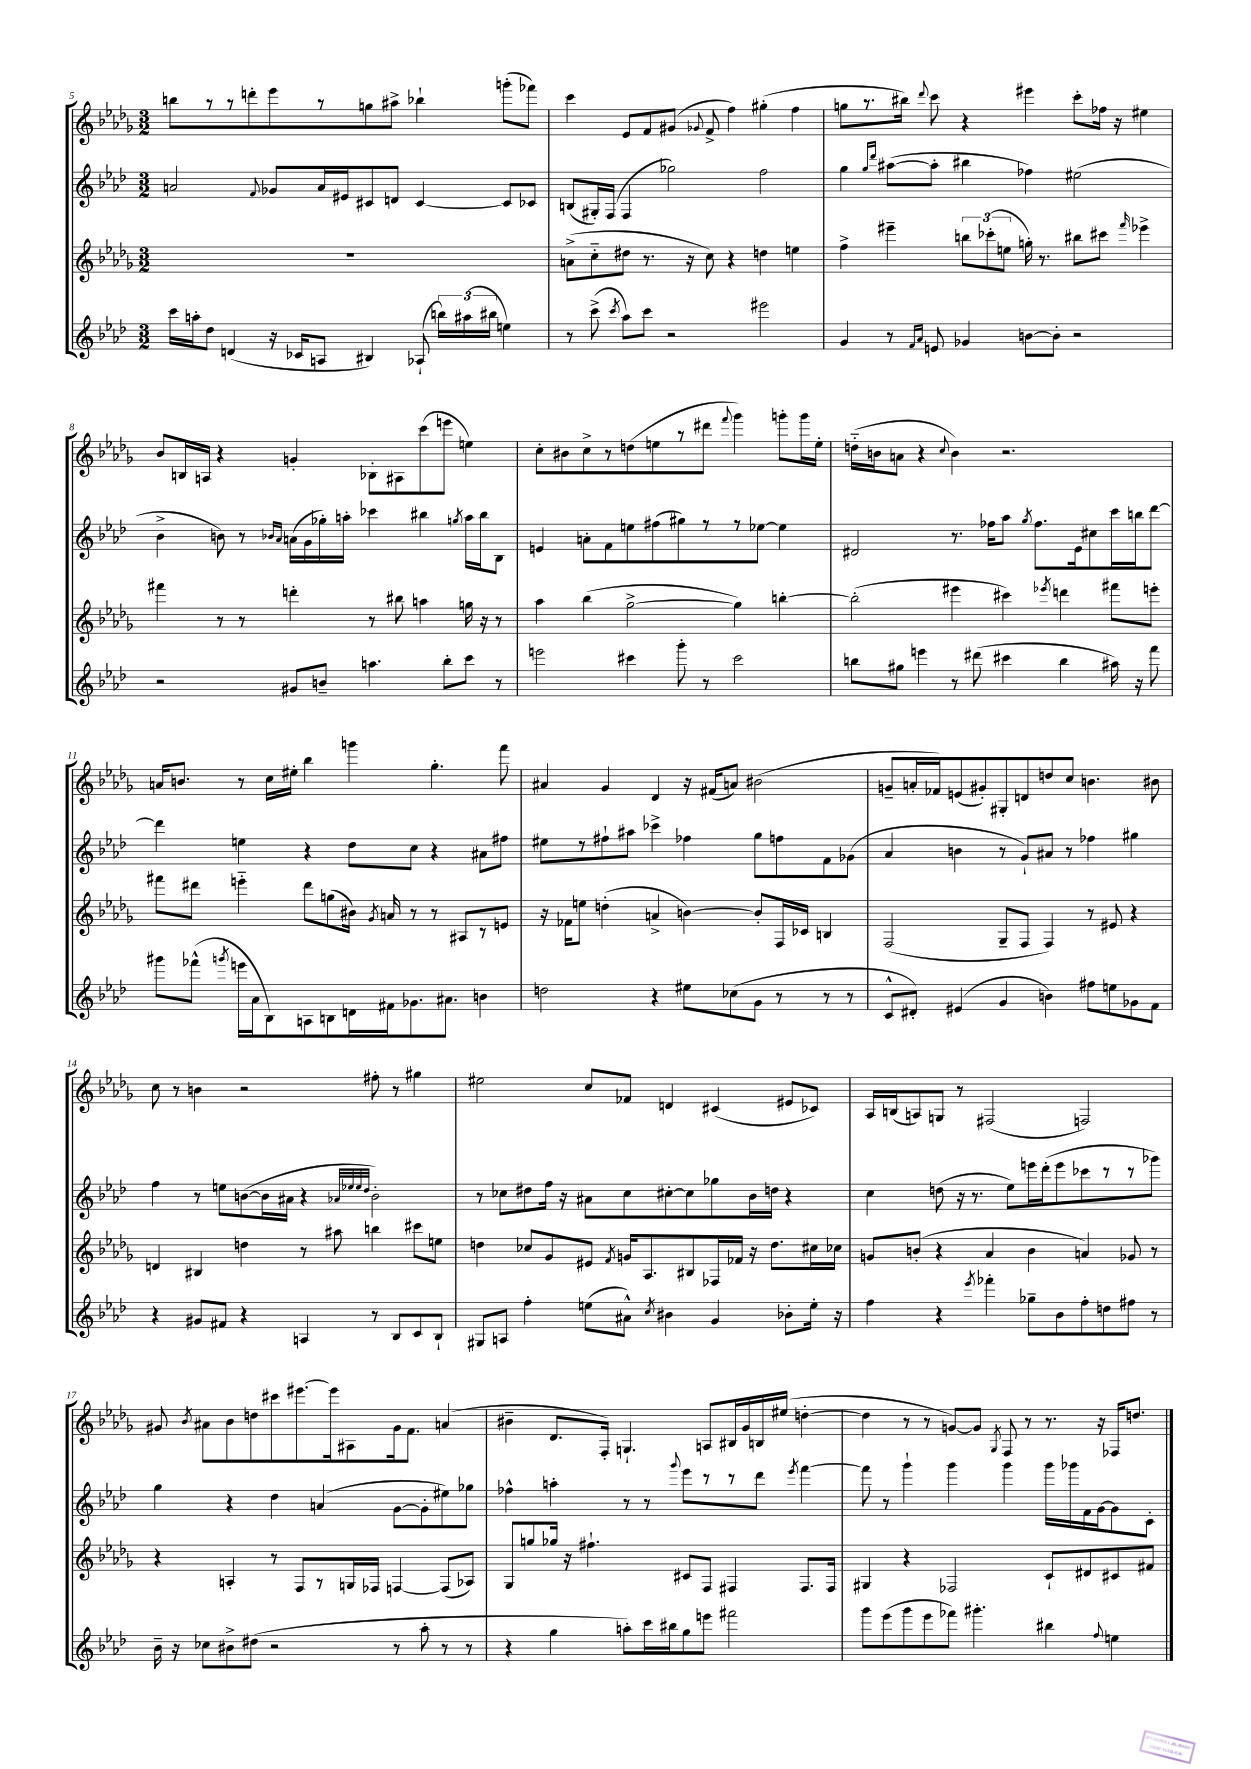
<<
\new StaffGroup <<
\new Staff = "s0" {
    \clef treble \key des \major \numericTimeSignature \time 3/2
    \autoBeamOff b''8[ r8 r8 d'''8-. ees'''8 r8 g''8 ais''8]-> bes''4-! g'''8[-.( fes'''8]) |
    c'''4 ees'8[ f'8 gis'8]( \appoggiatura { ges'8 } f'8-> f''4) gis''4-.( f''4 |
    g''8[ r8. bis''16]) \appoggiatura { des'''8 } c'''8 r4 eis'''4 c'''8[-. fes''16] r16 eis''4 |
    bes'8[ b16 a16] r4 g'4-. bes8[-. ais8 c'''8( e'''8] e''4) |
    c''8[-. bis'8 c''8-> r8 d''8( e''8 r8 dis'''8] \appoggiatura { f'''8 } ges'''4) g'''8[-. g'''16 e''16]-. |
    d''16[-_( b'16 a'8] r4 \appoggiatura { c''8 } b'4) r2. |
    a'16[ b'8.] r8 c''16[ eis''16]-. bes''4 g'''4 ges''4.-. f'''8 |
    ais'4 ges'4 des'4 r16 fis'16[( a'8]) bis'2( |
    g'8[-- a'16-. fes'16) e'8( gis'8-.) gis8-. d'8 d''8 c''8] b'4. bis'8 |
    c''8 r8 b'4 r2 fis''8-. r8 gis''4 |
    eis''2 c''8[ fes'8] d'4 cis'4( eis'8[ ces'8]) |
    aes16[ b16( a8) g8] r8 fis2( f2) |
    gis'8 \acciaccatura { bes'8 } ais'8[ bes'8 d''8 cis'''8 eis'''8.~ eis'''16 ais8 gis'16 f'8.] a'4( |
    bis'4-- des'8.[ f16]-.) g4.-! a8[ bis16 ges'16 b16 eis''16]( d''4~-. |
    d''4 r8 r8 g'8[~) g'8] \acciaccatura { ges8 } f8 r8 r8. r16 fes16[ d''8.] \bar "|." |
}
\new Staff = "s1" {
    \clef treble \key aes \major \numericTimeSignature \time 3/2
    \autoBeamOff a'2 \appoggiatura { f'8 } ges'8[ a'16 eis'16 cis'8 d'8] cis'4~ cis'8[ ces'8] |
    b8[( gis16-.) f16]( f4 ges''2) f''2 |
    g''4 \grace { g''16[ des'''16] } ais''8[~( ais''8]-. bis''4 fes''4) eis''2( |
    bes'4-> b'8) r8 \grace { bes'16[ aes'16] } a'16[( g'16 ges''16-.) a''16]-. ces'''4 bis''4 \acciaccatura { g''8 } a''16[ bis''16 bes8] |
    e'4 a'8[-. f'8 e''8 fis''8( gis''8) r8 r8 ees''8]~ ees''4 |
    dis'2 r8. fes''16[ aes''8] \acciaccatura { g''8 } fes''8.[ ees'16 cis''8 c'''16 b''16 des'''8]~ |
    des'''4 e''4 r4 des''8[ c''8] r4 ais'8[ fis''8] |
    eis''8[ r8 fis''8-! ais''8] ces'''4-> fes''4 g''8[ f''8 f'8 ges'8]( |
    aes'4 b'4 r8 g'8[-!) ais'8] r8 fes''4 gis''4 |
    f''4 r8 e''8[ b'8~( b'16 ais'16] r4 \grace { aes'32[ ees''32 ees''32 des''32] } b'2-.) |
    r8 ces''8[ dis''8 f''16] r16 ais'8[ ces''8 cis''8~-. cis''8 ges''8 bes'16 d''16] r4 |
    c''4 d''8( r16 r8. ees''8[) e'''16 des'''16-.( e'''8 ces'''8 r8 r8 ges'''8]) |
    g''4 r4 des''4 a'4( g'8[~ g'8-. eis''8) ges''8] |
    fes''4-^ a''4-. r8 r8 \appoggiatura { g'''8 } ees'''8[ r8 r8 des'''8] \acciaccatura { ees'''8 } f'''4~ |
    f'''8 r8 g'''4-! g'''4 g'''4 g'''16[ ges'''16 f'16 g'16~ g'8 c'8]-. \bar "|." |
}
\new Staff = "s2" {
    \clef treble \key des \major \numericTimeSignature \time 3/2
    \autoBeamOff R1. |
    a'8[->( c''8-_ dis''8] r8. r16 c''8) r4 d''4 e''4 |
    f''4-> eis'''4-- \tuplet 3/2 { b''8[ ces'''8-.( e''8] } g''16-.) r8. bis''8[ cis'''8] \grace { f'''16 } ees'''4-> |
    fis'''4 r8 r8 d'''4-. r8 bis''8 a''4 g''16 r16 r8 |
    aes''4 bes''4( ges''2~-> ges''4) b''4~-. |
    b''2-.( eis'''4 cis'''4) \acciaccatura { ees'''8 } d'''4 fis'''8[ e'''8]-. |
    fis'''8[ dis'''8] e'''4-_ dis'''8[ g''8( bis'16]) \acciaccatura { ges'8 } a'16 r8 r8 ais8[ r8 e'8] |
    r16 fes'16[ e''8] d''4-.( a'4-> b'4~) b'8[-. f16 ces'16] b4 |
    f2( ges8[-- f8] f4) r8 eis'8 r4 |
    d'4 bis4 d''4 r8 ais''8 b''4 cis'''8[ e''8] |
    d''4 ces''8[ ges'8 eis'8] \acciaccatura { f'8 } g'16[ aes8. bis8 fes16 fes'16] r16 d''8.[ cis''16 ces''16] |
    g'8[ b'8]-.( r4 aes'4 b'4 a'4) ges'8 r8 |
    r4 a4-. r8 f8[ r8 g16 fes16] f4~ f8[( aes8]) |
    ges8[ g''8 ges''16] r16 fis''4.-! cis'8[ f8] fis4 fis8.[ fis16] |
    gis4 r4 fes2 c'8[-! dis'8 cis'8 fis'8] \bar "|." |
}
\new Staff = "s3" {
    \clef treble \key aes \major \numericTimeSignature \time 3/2
    \autoBeamOff c'''16[ a''16-. des''8] d'4( r16 ces'16[ a8] bis4) aes8-!( \tuplet 3/2 { b''16[) ais''16( bis''16] } e''4) |
    r8 c'''8->( \acciaccatura { c'''8 } aes''8[) c'''8] r2 eis'''2 |
    g'4 r8 \grace { f'16[ aes'16] } e'8 ges'4 b'8[~ b'8]-. r2 |
    r2 gis'8[ b'8]-- a''4. bes''8[-. c'''8] r8 |
    e'''2 cis'''4 g'''8-. r8 cis'''2 |
    b''8[ gis''8] e'''4 r8 dis'''8( cis'''4 b''4 ais''16) r16 f'''8 |
    gis'''8[ fes'''8]-^( \acciaccatura { g'''8 } e'''16[ aes'16 bes8) a8 b8 d'16 fis'16 ges'8. ais'8.] b'4 |
    d''2 r4 eis''8[ ces''8( g'8] r8 r8 r8 |
    c'8[-^ dis'8]-.) eis'4( g'4 b'4) fis''8[ e''8 ges'8 f'8] |
    r4 gis'8[ fis'8] r4 a4 r8 bes8[ c'8 bes8]-! |
    gis8[ a8] f''4-. e''8[( ais'8]-^) \acciaccatura { c''8 } bis'4 g'4 bes'8[-. e''16]-. r16 |
    f''4 r4 \acciaccatura { ees'''8 } fes'''4-. ges''8[-- bes'8 f''8-. d''8 fis''8] r8 |
    bes'16-- r16 ces''8[ bis'8-> dis''8]( r2 r8 aes''8-. r8 r8 |
    r4 g''4 a''8[-.) c'''16 bis''16 g''8 e'''8] fis'''2 |
    g'''8[ ees'''8( g'''8 ees'''8 fes'''8]) gis'''4.-. bis''4 \appoggiatura { f''8 } e''4 \bar "|." |
}
>>
>>
\layout { \context { \Score currentBarNumber = #5 } }
